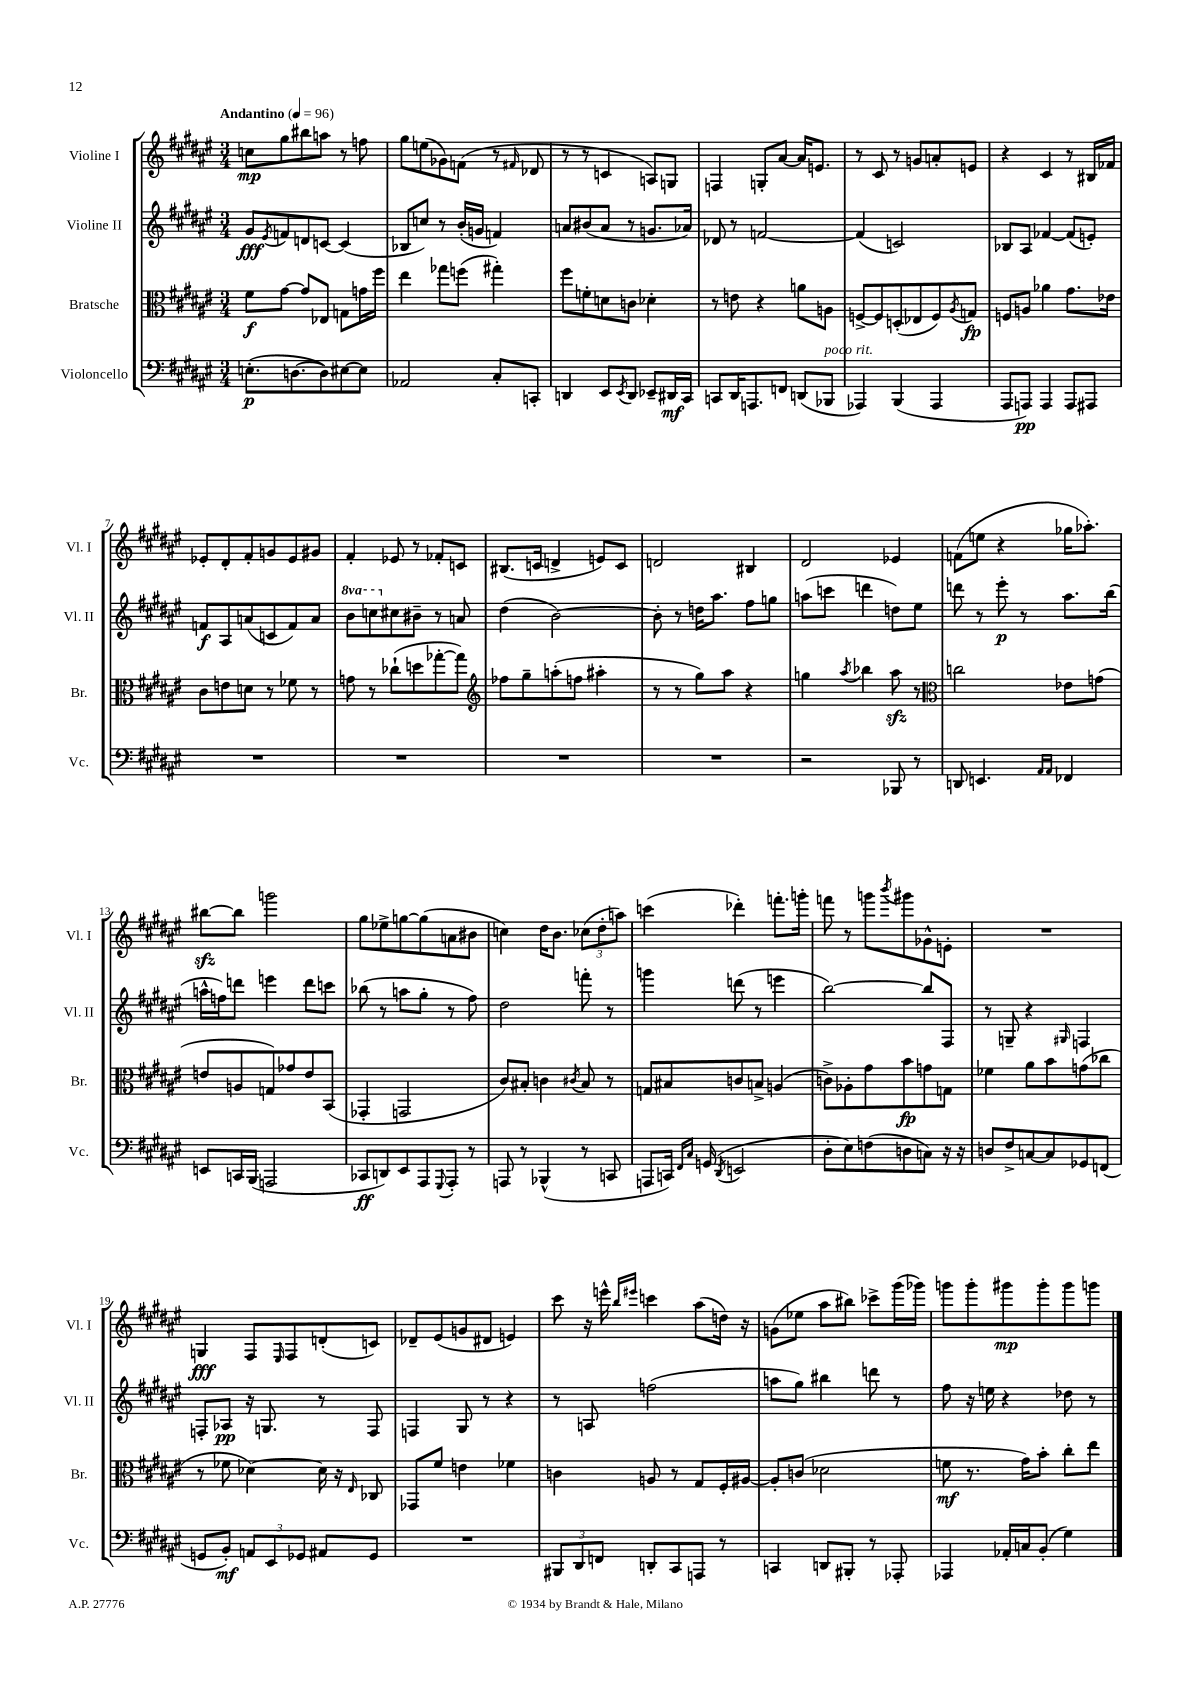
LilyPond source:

<<
\new StaffGroup <<
\new Staff = "s0" \with { instrumentName = "Violine I" shortInstrumentName = "Vl. I" } {
    \clef treble \key fis \major \numericTimeSignature \time 3/4 \tempo "Andantino" 4 = 96
    c''8\mp gis''8 bis''8 a''8 r8 f''8 |
    gis''8 e''8( ges'8) f'8( r8 \grace { fis'16 } des'8 |
    r8 r8 c'4 a8) g8 |
    f4 g8-. ais'8~ ais'16 e'8. |
    r8 cis'8 r8 g'8 a'8-. e'8 |
    r4 cis'4 r8 bis16 fes'16 |
    ees'8-. dis'8-. fis'8-. g'8 ees'8 gis'8 |
    fis'4-. ees'8 r8 fes'8-. c'8 |
    bis8.( c'16 d'4-> e'8) c'8 |
    d'2 bis4 |
    dis'2 ees'4 |
    f'8( e''8 r4 ges''16 aes''8.-.) |
    bis''8~\sfz bis''8 g'''2 |
    gis''8 ees''8-> g''8~ g''8( a'8 bis'8 |
    c''4) dis''16 b'8. \tuplet 3/2 { ces''8( dis''8-. a''8) } |
    c'''4( des'''4-.) f'''8.-. g'''16-. |
    f'''8 r8 g'''8 \acciaccatura { b'''8 } gis'''8 ges'8-^ e'8-. |
    R2. |
    g4\fff fis8 \grace { eis16 } fis8 d'8-.( c'8) |
    des'8-- eis'8( g'8 dis'8 e'4) |
    cis'''8 r16 e'''16-^ \grace { b''16 eis'''16 } c'''4 ais''8( d''16) r16 |
    g'8( ees''8 ais''8 bis''8) ces'''8-> gis'''16( ges'''16) |
    g'''8 g'''8-. gis'''8\mp gis'''8-. gis'''8 g'''8 \bar "|." |
}
\new Staff = "s1" \with { instrumentName = "Violine II" shortInstrumentName = "Vl. II" } {
    \clef treble \key fis \major \numericTimeSignature \time 3/4 \set Staff.ottavationMarkups = #ottavation-simple-ordinals
    gis'8\fff \acciaccatura { eis'8 } f'8 d'8 c'8~ c'4( |
    bes8 c''8) r8 b'16-.( g'16 f'4) |
    a'8 bis'8( a'8 r8 g'8. aes'16) |
    des'8 r8 f'2~ |
    f'4( c'2) |
    bes8 ais8 fes'4~ fes'8( e'8-.) |
    f'8\f ais8 a'8( c'8 f'8) a'8 |
    \ottava #1 b''8 c'''8 \ottava #0 cis''!8 bis'8-- r8 a'8 |
    dis''4( b'2~) |
    b'8-. r8 d''16 ais''8. fis''8 g''8 |
    a''8( c'''8 d'''4 d''8) eis''8 |
    d'''8 r8 eis'''8-.\p r8 ais''8. b''16( |
    a''16-^ f''16) d'''8 e'''4 d'''8 c'''8 |
    bes''8( r8 a''8 gis''8-. r8 fis''8) |
    dis''2 f'''8-. r8 |
    g'''4 d'''8( r8 e'''4 |
    b''2~) b''8 fis8 |
    r8 g8-- r4 \grace { gis16 } f4 |
    f8-. aes8\pp r16 g8. r8 f8 |
    f4 gis8 r8 r4 |
    r8 a8 f''2( |
    a''8 gis''8) bis''4 d'''8 r8 |
    fis''8 r16 e''16 r4 des''8 r8 \bar "|." |
}
\new Staff = "s2" \with { instrumentName = "Bratsche" shortInstrumentName = "Br." } {
    \clef alto \key fis \major \numericTimeSignature \time 3/4
    fis'8\f gis'8~ gis'8 ees8 g8 g'16 fis''16 |
    eis''4 ges''8 f''8( gis''4-.) |
    fis''8 f'8-. d'8 c'8 des'4-. |
    r8 e'8 r4 a'8 a8 |
    f8~-> f8 d8-.( ees8 f8) \acciaccatura { ais8 } g8\fp |
    f8 a8 aes'4 gis'8. ees'16 |
    cis'8 e'8 d'8 r8 fes'8 r8 |
    g'8 r8 ces''8-!( d''8 ges''8~-. ges''8) |
    \clef treble fes''8 gis''8-- a''8-.( f''8 ais''4-. |
    r8 r8 gis''8) ais''8 r4 |
    g''4 \acciaccatura { ais''8 } bes''4 ais''8\sfz r8 |
    \clef alto c''2 ees'8 g'8( |
    e'8 a8 g8) ges'8 e'8 b,8( |
    ges,4-. g,2 |
    cis'8) bis8-. c'4 \acciaccatura { cis'8 } bis8 r8 |
    g8 bis8 c'8 b8-> a4( |
    c'8->) aes8-. gis'8 b'8\fp g'8 g8 |
    fes'4 ais'8 b'8 g'8( ces''8 |
    r8 fes'8 des'4~) des'16 r16 \grace { eis16 } ces8 |
    ges,8 fis'8 e'4 fes'4 |
    c'4 a8 r8 gis8 fis16-. ais16~ |
    ais8-. c'8( des'2 |
    f'8\mf r8. gis'16) b'8-. cis''8-. eis''8 \bar "|." |
}
\new Staff = "s3" \with { instrumentName = "Violoncello" shortInstrumentName = "Vc." } {
    \clef bass \key fis \major \numericTimeSignature \time 3/4
    e8.-.\p( d8.~ d8) eis8~ eis8 |
    aes,2 cis8-. c,8-. |
    d,4 eis,8 \acciaccatura { eis,8 } d,8 ees,8-- dis,16\mf cis,16 |
    c,8 dis,16 a,,8. f,8 d,8( bes,,8^\markup { \italic "poco rit." } |
    aes,,4) b,,4( aes,,4 |
    ais,,8 a,,8\pp) a,,4 a,,8 ais,,8 |
    R2. |
    R2. |
    R2. |
    R2. |
    r2 bes,,8 r8 |
    d,8 e,4. \grace { ais,16 ais,16 } fes,4 |
    e,8 c,16 b,,16( a,,2 |
    ces,8\ff d,8) eis,8 ais,,8 \appoggiatura { gis,,8 } ais,,8-. r8 |
    a,,8 r8 bes,,4-^( r8 c,8 |
    a,,8 c,16) \grace { fis,16 cis16 } g,16( \acciaccatura { dis,8 } e,2 |
    dis8-. eis8) f8( d8 c8) r16 r16 |
    d8 fis8-> c8~ c8 ges,8 f,8( |
    g,8 b,8-.\mf) \tuplet 3/2 { a,8 eis,8 ges,8 } ais,8 ges,8 |
    R2. |
    \tuplet 3/2 { bis,,8 dis,8 f,8 } d,8-. cis,8 a,,8 r8 |
    c,4 d,8 bis,,8-. r8 aes,,8-. |
    aes,,4 aes,16-. c16 b,8-.( gis4) \bar "|." |
}
>>
>>
